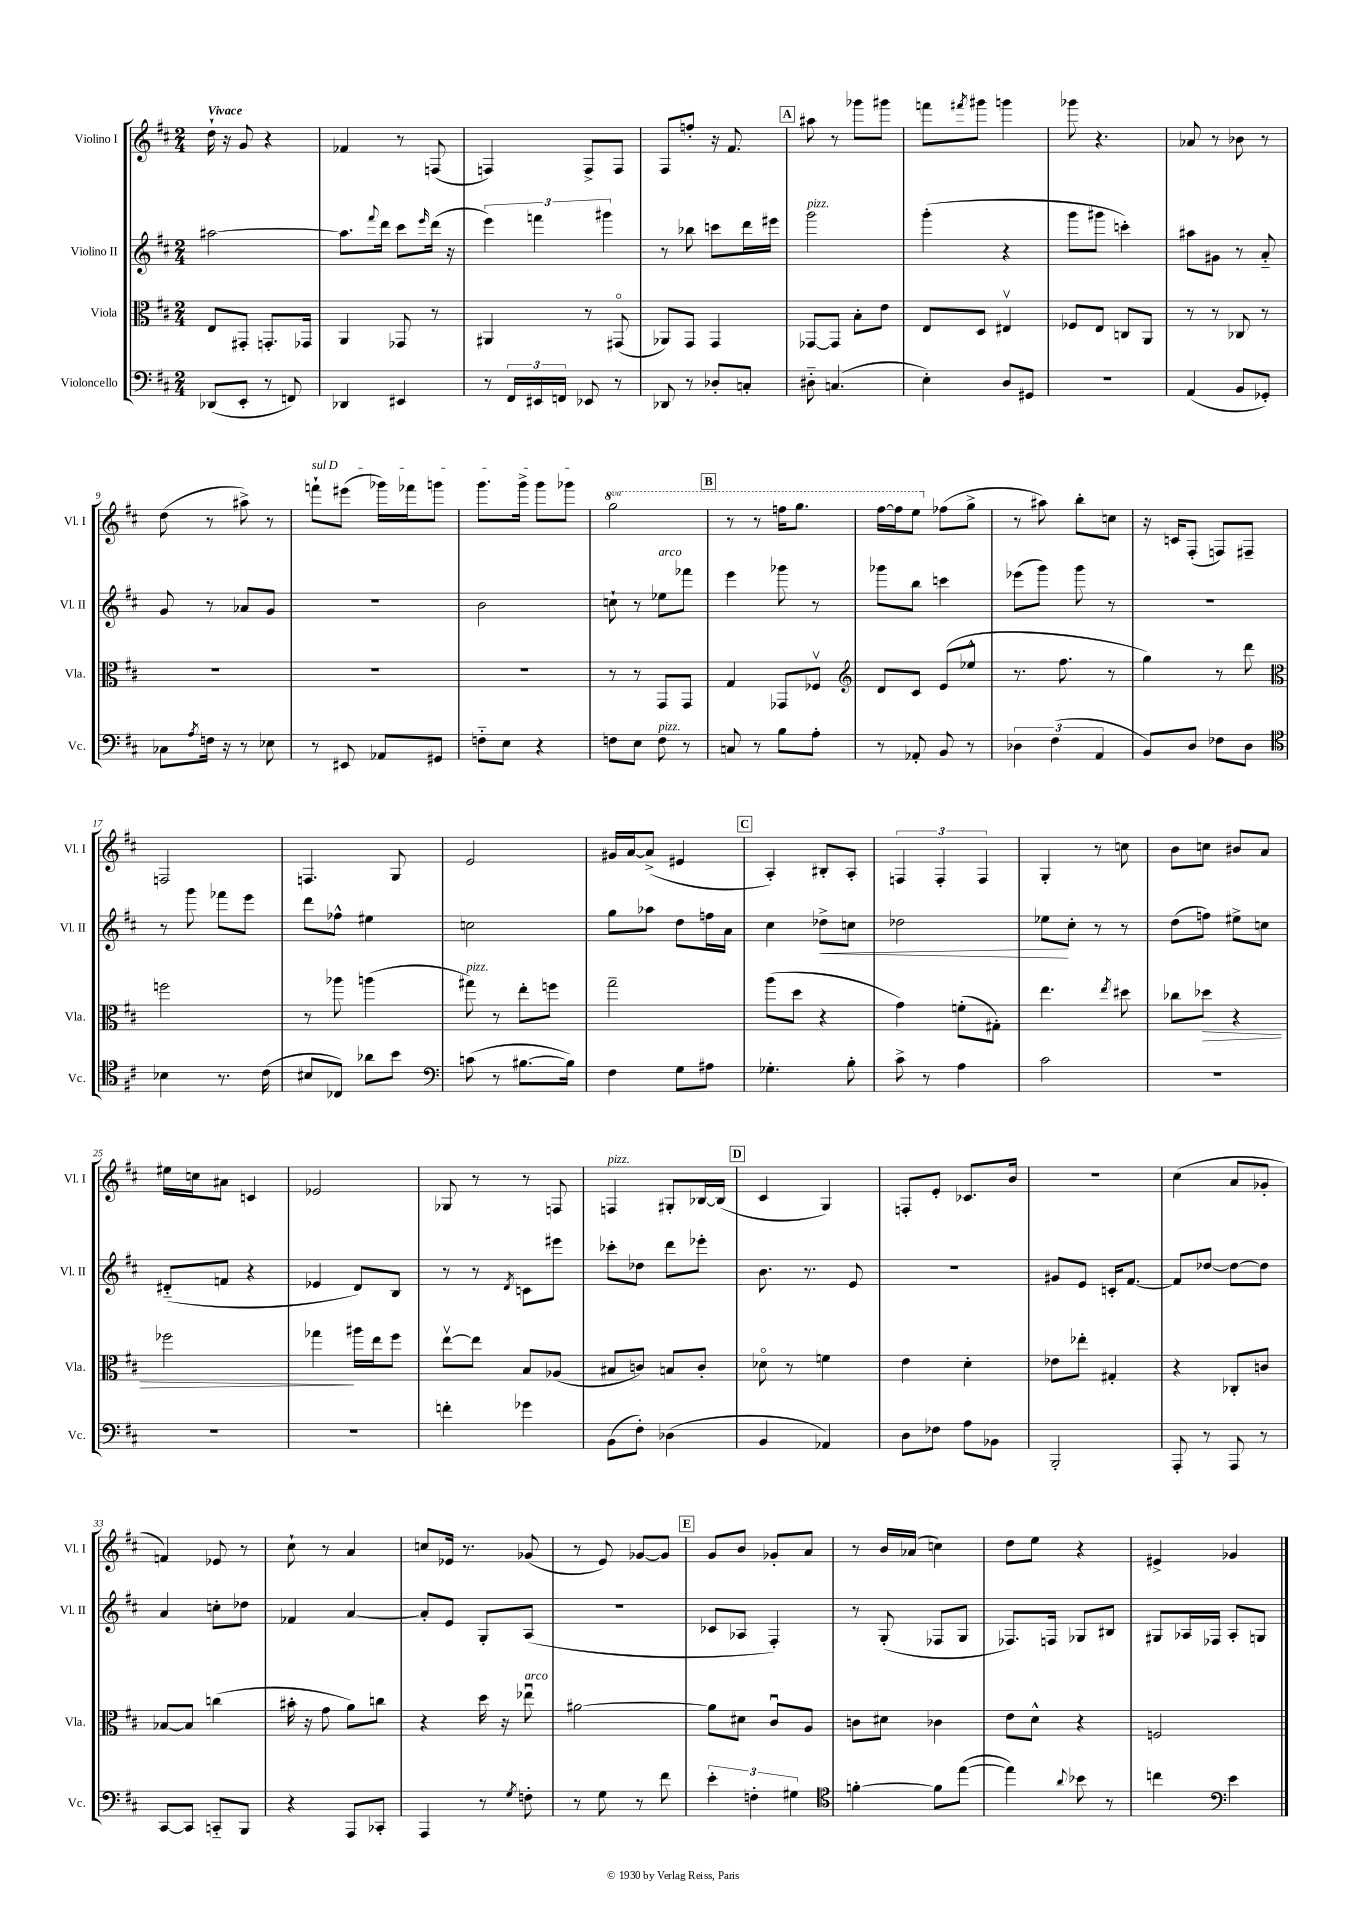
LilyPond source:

<<
\new StaffGroup <<
\new Staff = "s0" \with { instrumentName = "Violino I" shortInstrumentName = "Vl. I" } {
    \clef treble \key d \major \numericTimeSignature \time 2/4 \set Staff.ottavationMarkups = #ottavation-simple-ordinals \tempo "Vivace"
    d''16-! r16 g'8 r4 |
    fes'4 r8 f8( |
    f4) f8-> f8 |
    fis8 f''8-. r16 fis'8. |
    \mark \markup { \box "A" } ais''8 r8 ges'''8 gis'''8 |
    f'''8 \acciaccatura { fis'''8 } gis'''8 g'''4 |
    ges'''8 r4. |
    aes'8 r8 bes'8 r8 |
    d''8( r8 ais''8->) r8 |
    \once \override TextSpanner.bound-details.left.text = \markup { \italic "sul D" } f'''8-!\startTextSpan eis'''8( ges'''16) fes'''16 g'''8 |
    g'''8. g'''16-> g'''8 ges'''8\stopTextSpan |
    \ottava #1 g'''2 |
    \mark \markup { \box "B" } r8 r8 f'''16 g'''8. |
    fis'''16~ fis'''16 e'''8 \ottava #0 fes''8( g''8-> |
    r8 ais''8) b''8-. c''8 |
    r16 c'16 fis8-.( f8) fis8-- |
    f2 |
    f4. g8 |
    e'2 |
    gis'16 a'16~ a'8->( eis'4 |
    \mark \markup { \box "C" } a4-.) bis8-. a8-. |
    \tuplet 3/2 { f4 f4-. f4 } |
    g4-. r8 c''8 |
    b'8 c''8 bis'8 a'8 |
    eis''16 c''16 ais'8 c'4 |
    ees'2 |
    ges8 r8 r8 f8 |
    f4^\markup { \italic "pizz." } gis8-. bes16~ bes16( |
    \mark \markup { \box "D" } cis'4 g4) |
    f8-. e'8-. ces'8. b'16 |
    r2 |
    cis''4( a'8 ges'8-. |
    f'4) ees'8 r8 |
    cis''8-! r8 a'4 |
    c''8 ees'16 r8. ges'8( |
    r8 e'8) ges'8~ ges'8 |
    \mark \markup { \box "E" } g'8 b'8 ges'8-. a'8 |
    r8 b'16 aes'16( c''4) |
    d''8 e''8 r4 |
    eis'4-> ges'4 \bar "|." |
}
\new Staff = "s1" \with { instrumentName = "Violino II" shortInstrumentName = "Vl. II" } {
    \clef treble \key d \major \numericTimeSignature \time 2/4
    ais''2~ |
    ais''8. \appoggiatura { fis'''8 } d'''16 cis'''8 \grace { e'''16 } d'''16( r16 |
    \tuplet 3/2 { e'''4) f'''4 gis'''4 } |
    r8 bes''8 c'''8 d'''16 eis'''16 |
    \mark \markup { \box "A" } g'''2^\markup { \italic "pizz." } |
    g'''4-.( r4 |
    g'''8 gis'''8 c'''4-.) |
    ais''8 gis'8 r8 a'8-_ |
    g'8 r8 aes'8 g'8 |
    R2 |
    b'2 |
    c''8-! r8 ees''8^\markup { \italic "arco" } fes'''8 |
    \mark \markup { \box "B" } e'''4 ges'''8 r8 |
    ges'''8 b''8 c'''4 |
    ees'''8( g'''8) g'''8 r8 |
    r2 |
    r8 g'''8 fes'''8 e'''8 |
    d'''8 fes''8-^ eis''4 |
    c''2 |
    g''8 aes''8 d''8 f''16 a'16 |
    \mark \markup { \box "C" } cis''4 des''8->\< c''8 |
    des''2 |
    ees''8\! cis''8-. r8 r8 |
    d''8( f''8) eis''8-> c''8 |
    dis'8-_( f'8 r4 |
    ees'4 d'8) b8 |
    r8 r8 \acciaccatura { d'8 } c'8 eis'''8 |
    ces'''8-. des''8 d'''8 ees'''8-. |
    \mark \markup { \box "D" } b'8. r8. e'8 |
    r2 |
    gis'8 e'8 c'16-. fis'8.~ |
    fis'8 des''8~ des''8~ des''8 |
    a'4 c''8-. des''8 |
    fes'4 a'4~ |
    a'8-. e'8 g8-. a8( |
    r2 |
    \mark \markup { \box "E" } ces'8 aes8 fis4-.) |
    r8 g8-.( fes8 g8 |
    fes8.) f16 ges8 bis8 |
    gis8 aes16 fes16 aes8-. g8 \bar "|." |
}
\new Staff = "s2" \with { instrumentName = "Viola" shortInstrumentName = "Vla." } {
    \clef alto \key d \major \numericTimeSignature \time 2/4
    e8 gis,8-. g,8.-. ges,16 |
    a,4 ges,8 r8 |
    ais,4 r8 gis,8\flageolet( |
    aes,8) g,8 g,4 |
    \mark \markup { \box "A" } ges,8~ ges,8 b8-. e'8 |
    e8 d8 eis4\upbow |
    fes8 e8 c8 a,8 |
    r8 r8 ces8 r8 |
    R2 |
    R2 |
    R2 |
    r8 r8 g,8 g,8 |
    \mark \markup { \box "B" } g4 ges,8 fes8\upbow |
    \clef treble d'8 cis'8 e'8( ees''8-^ |
    r8. fis''8. r8 |
    g''4) r8 d'''8 |
    \clef alto f''2 |
    r8 aes''8 a''4( |
    gis''8^\markup { \italic "pizz." }) r8 e''8-. f''8 |
    g''2-- |
    \mark \markup { \box "C" } a''8( d''8 r4 |
    g'4) f'8-.( gis8-.) |
    e''4. \acciaccatura { e''8 } dis''8 |
    ces''8 des''8\> r4 |
    fes''2 |
    ges''4\! ais''16 e''16 fis''8 |
    e''8~\upbow e''8 b8 aes8( |
    bis8 c'8) b8 c'8-. |
    \mark \markup { \box "D" } des'8\flageolet r8 f'4 |
    e'4 d'4-. |
    ees'8 ees''8-. gis4-. |
    r4 ces8-. c'8 |
    bes8~ bes8 c''4( |
    bis'16-. r16 g'8 a'8) c''8 |
    r4 d''16 r16 ees''8\downbow^\markup { \italic "arco" } |
    ais'2~ |
    \mark \markup { \box "E" } ais'8 dis'8 cis'8\downbow a8 |
    c'8 dis'8 ces'4 |
    e'8 d'8-^ r4 |
    f2 \bar "|." |
}
\new Staff = "s3" \with { instrumentName = "Violoncello" shortInstrumentName = "Vc." } {
    \clef bass \key d \major \numericTimeSignature \time 2/4
    des,8( e,8-. r8 f,8) |
    des,4 eis,4 |
    r8 \tuplet 3/2 { fis,16 eis,16 f,16 } ees,8 r8 |
    des,8 r8 des8-. c8-. |
    \mark \markup { \box "A" } dis8-_ c4.( |
    e4-.) d8 gis,8 |
    r2 |
    a,4( b,8 ges,8-.) |
    ces8 \acciaccatura { a8 } f16 r16 r8 ees8 |
    r8 eis,8 aes,8 gis,8 |
    f8-_ e8 r4 |
    f8 e8 f8^\markup { \italic "pizz." } r8 |
    \mark \markup { \box "B" } c8 r8 b8 a8-. |
    r8 aes,8-. b,8 r8 |
    \tuplet 3/2 { des4 fis4( a,4 } |
    b,8) d8 fes8 d8 |
    \clef tenor bes4 r8. cis'16( |
    bis8 ces8) aes'8 b'8 |
    \clef bass c'8( r8 bis8.~ bis16) |
    fis4 g8 ais8 |
    \mark \markup { \box "C" } ges4.-. b8-. |
    cis'8-> r8 a4 |
    cis'2 |
    R2 |
    R2 |
    R2 |
    f'4-. ges'4 |
    b,8( fis8-.) des4( |
    \mark \markup { \box "D" } b,4 aes,4) |
    d8 fes8 a8 bes,8 |
    b,,2-. |
    a,,8-. r8 a,,8 r8 |
    cis,8~ cis,8 c,8-_ b,,8 |
    r4 a,,8 ces,8-. |
    a,,4 r8 \acciaccatura { g8 } f8-. |
    r8 g8 r8 fis'8 |
    \mark \markup { \box "E" } \tuplet 3/2 { e'4-. f4-. gis4 } |
    \clef tenor f'4~-. f'8 e''8~( |
    e''4) \appoggiatura { a'8 } bes'8 r8 |
    c''4 \clef bass e'4 \bar "|." |
}
>>
>>
